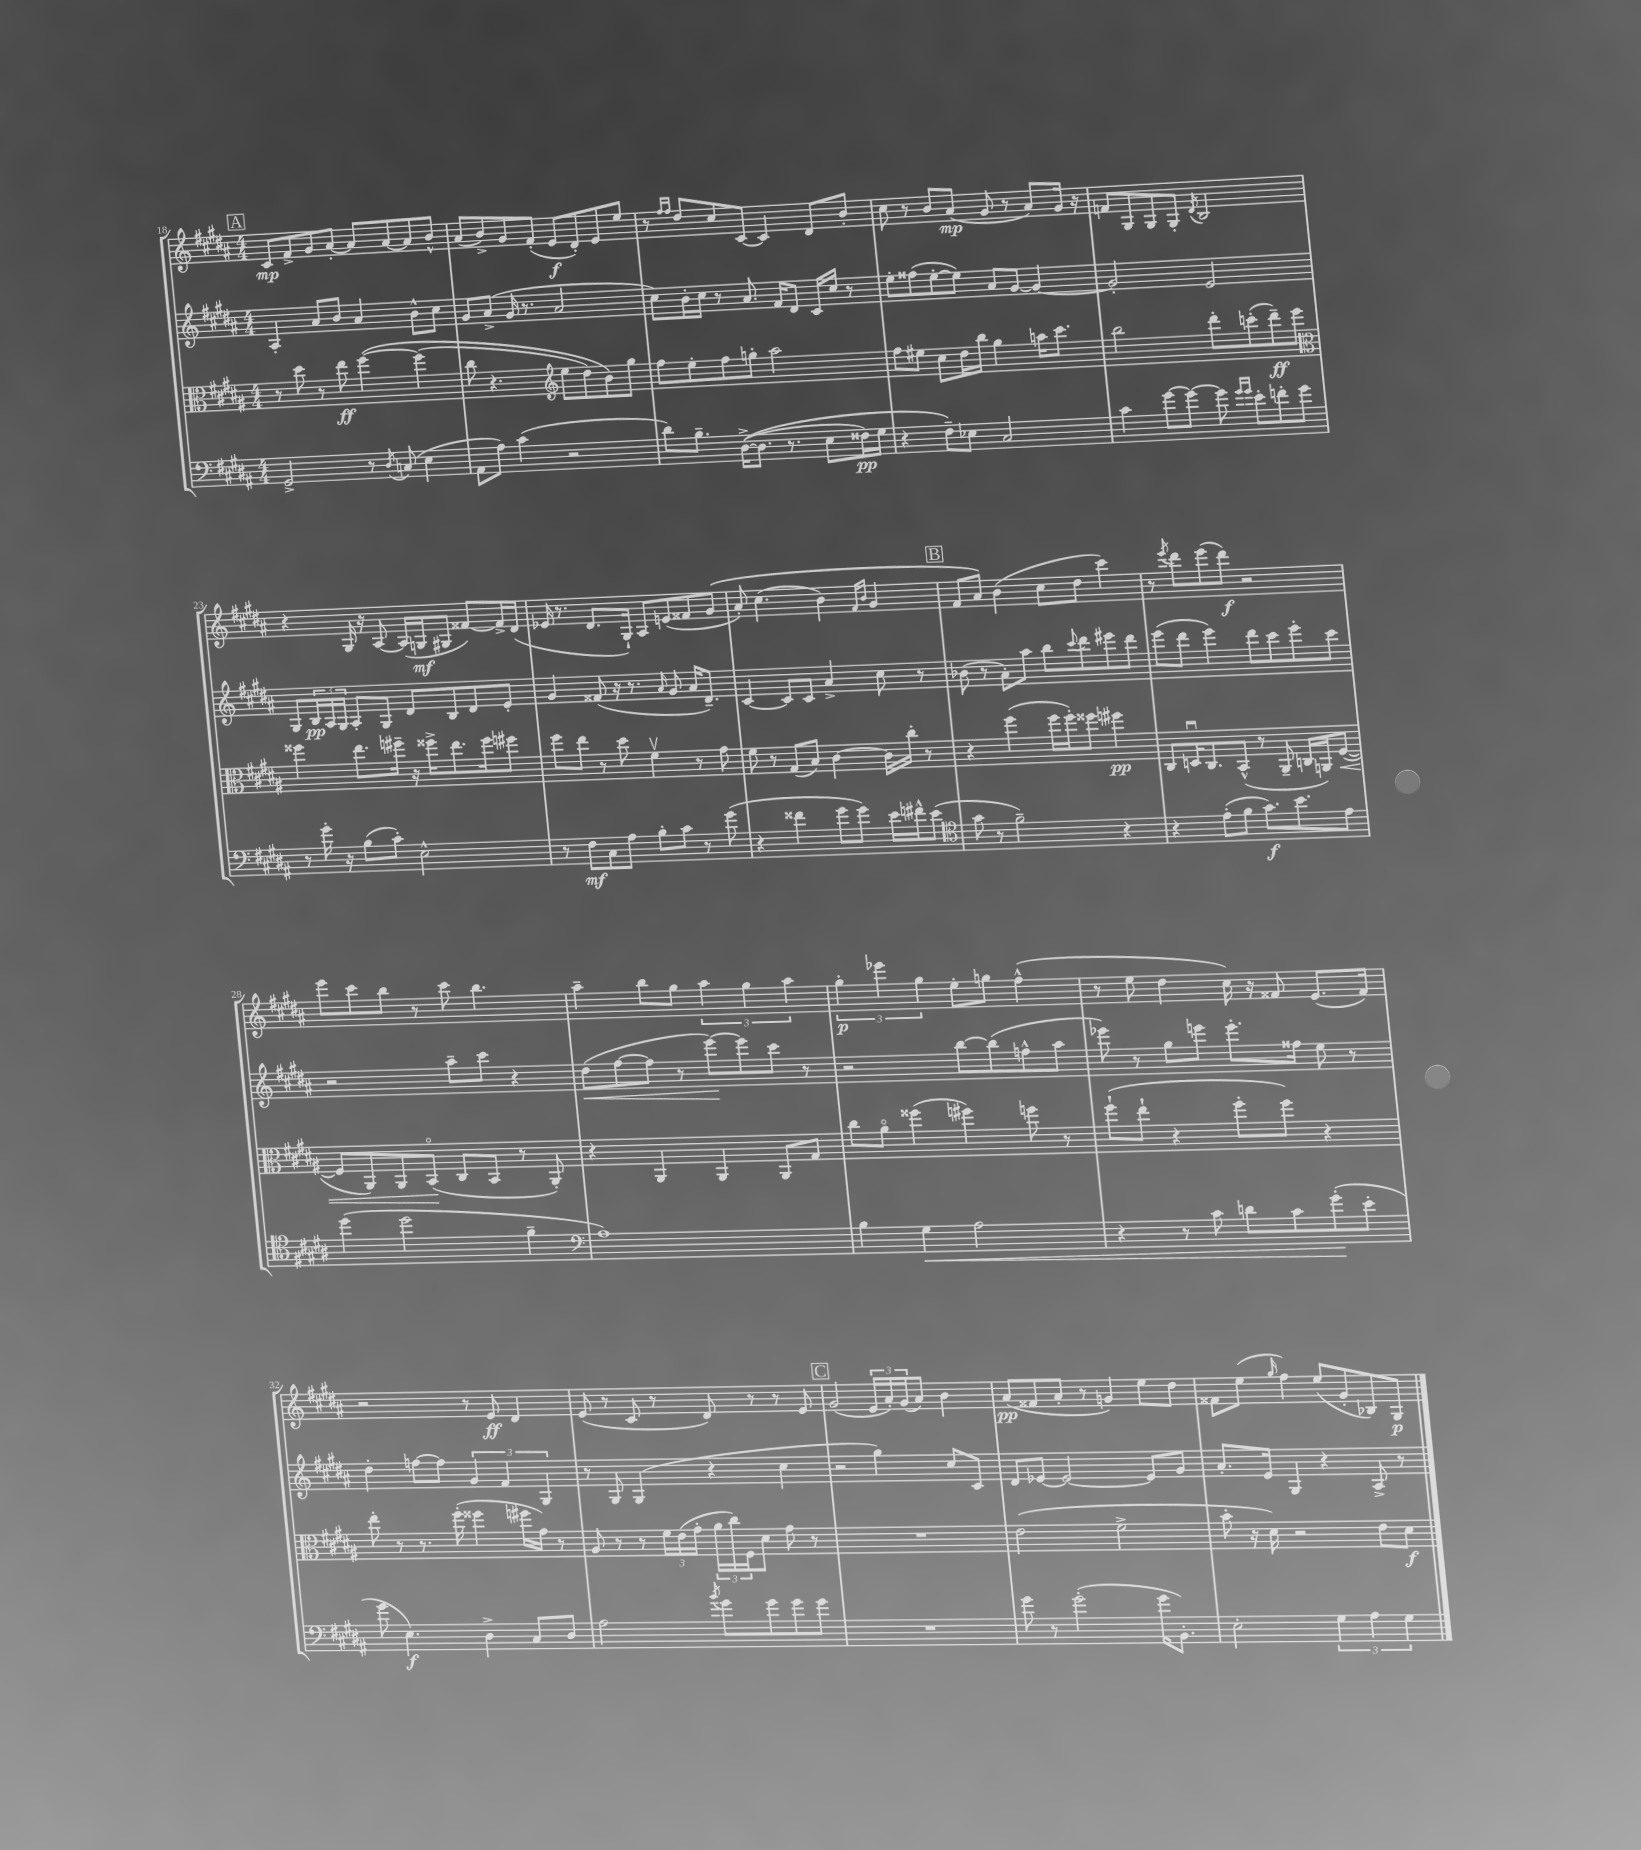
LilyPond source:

<<
\new StaffGroup <<
\new Staff = "s0" {
    \clef treble \key b \major \numericTimeSignature \time 4/4
    \mark \markup { \box "A" } cis'8\mp fis'8-> gis'8 ais'8~-. ais'8 ais'8~ ais'8 b'8-^ |
    ais'8( b'8->) gis'8 fis'8-.( e'8\f dis'8-.) e'8 e''8 |
    r8 \grace { fis''16 fis''16 } dis''8 cis''8 cis'8~ cis'4 dis'8 b'8-. |
    cis''8 r8 b'8 ais'8\mp( gis'8 r8 ais'8) gis'16 r16 |
    f'8 gis8 gis8 gis8-. \acciaccatura { dis'8 } b2 |
    r4 gis16 r16 ais8~ ais16( g16\mf gis8 fisis'8~) fisis'16-> dis'16( |
    ees'16 r8. dis'8. gis16-!) ais8 e'8( fisis'8 gis'8\( |
    ais'8-.) cis''4.( b'4) \grace { fis'16 b'16 } gis'4 |
    \mark \markup { \box "B" } fis'8 ais'8\) b'4( cis''8 dis''8 cis'''4) |
    r8 \acciaccatura { e'''8 } dis'''8 e'''8( dis'''8\f) r2 |
    e'''8 cis'''8 b''8 r8 cis'''8 b''4. |
    ais''4-- b''8 gis''8 \tuplet 3/2 { ais''4 gis''4 ais''4 } |
    \tuplet 3/2 { gis''4-.\p ees'''4 gis''4 } e''8-. g''8 fis''4-^( |
    r8 e''8 dis''4 cis''16) r16 fisis'8 e'8.( fisis'16) |
    r2 r8 e'8\ff dis'4 |
    e'8( r8 cis'8 r8 dis'8) r8 r8 e'8 |
    \mark \markup { \box "C" } gis'2( \tuplet 3/2 { e'16 ais'16-.) gis'16( } ais'8) b'4 |
    ais'8\pp( fisis'8 ais'8-. r8 g'4) e''8 dis''8 |
    fisis'8 e''8( \grace { gis''16 } fis''4) e''8( gis'8-. bes8) gis8\p \bar "|." |
}
\new Staff = "s1" {
    \clef treble \key b \major \numericTimeSignature \time 4/4
    \mark \markup { \box "A" } ais4-. ais'8 b'8 ais'4 b'8-^ cis''8 |
    gis'8 ais'8->( gis'16 r8. ais'2 |
    cis''8) b'16-. cis''16 r8 ais'8. fis'16 dis'8 cis'16 cis''16 r8 |
    e''8-. fisis''8( e''8~-. e''8) ais'8 gis'8~ gis'4~ |
    gis'2-. e'2 |
    gis8 \tuplet 3/2 { b16\pp ais16 gis16 } ais8-. gis8 dis'8 b8 dis'8 e'8-. |
    gis'4 fisis'8( r16 r8. \grace { ais'16 } gis'8 ais'16 dis'8.--) |
    cis'4~ cis'8 cis'8 ais'4-> cis''8 r8 |
    \mark \markup { \box "B" } bes'8( r8 ais'8-.) ais''8 b''8 \appoggiatura { cis'''8 } dis'''8 eis'''8 dis'''8 |
    e'''8( dis'''8 e'''4) dis'''8 cis'''8 e'''8-. cis'''8 |
    r2 ais''8-- cis'''8 r4 |
    dis''8\<( fis''8~ fis''8 r8 e'''8~\!) e'''8 cis'''8 r8 |
    r2 b''8~ b''8( f''8-^ ais''8 |
    ees'''8) r8 gis''8 e'''8 e'''8.-. fisis''16 e''8 r8 |
    dis''4-. f''8~ f''8 \tuplet 3/2 { gis'4 fis'4 gis4 } |
    r8 gis8 gis4( r4 cis''4 |
    \mark \markup { \box "C" } r2 gis''4) cis''8 cis'8 |
    dis'8 ees'8~ ees'2~ ees'8 gis'8 |
    ais'8.-. e'16 gis4 r4 ais8-> r8 \bar "|." |
}
\new Staff = "s2" {
    \clef alto \key b \major \numericTimeSignature \time 4/4
    \mark \markup { \box "A" } r8 dis''8 r8 e''8\ff fis''4~\( fis''4( |
    cis''8 r4. \clef treble e''8 dis''8) b'8\) gis''8 |
    fis''8 e''8-. fis''8 g''8-. ais''2 |
    fis''8 eis''8 cis''8 dis''16 b''16 gis''4 a''16 cis'''8. |
    b''2 dis'''8-. c'''8-.( dis'''8--\ff) e'''8 |
    \clef alto fisis''4 e''8. fis''16-- r16 fisis''16-> e''8. fisis''16 fis''8 |
    fis''8 e''8 r8 dis''8 fis'4\upbow r8 gis'8 |
    fis'8 r8 gis8( b8) cis'4~ cis'16 cis''16-. r8 |
    \mark \markup { \box "B" } r4 fis''4( fis''16 fis''16-.) fisis''8 fis''4\pp |
    cis8 d16\downbow cis8. b,8-^( r8 ais,8-- c16 a,16) fis8~\<( |
    fis8 ais,8) ais,8 b,8\flageolet\!( cis8 b,8 r8 ais,8-.) |
    r4 ais,4 ais,4 ais,8 gis8 |
    cis''8 ais'8\flageolet fisis''4( fis''4) f''8 r8 |
    fis''8-!( e''8-! r4 fis''8-. fis''8) r4 |
    e''8-. r8 r8. fis''16-.( fisis''4 fis''16 gis'16) r8 |
    ais8 r8 r8 \tuplet 3/2 { fis'16 e'16( gis'16-. } \tuplet 3/2 { ais'16 cis''16) fis16 } dis'8 gis'8 r8 |
    \mark \markup { \box "C" } R1 |
    e'2( fis'2-> |
    b'8-. r16 dis'16) r2 e'8 dis'8\f \bar "|." |
}
\new Staff = "s3" {
    \clef bass \key b \major \numericTimeSignature \time 4/4
    \mark \markup { \box "A" } gis,2-> r8 \acciaccatura { dis8 } c8( e4 |
    ais,8 ais8) cis'4( r2 |
    dis'8) b8.-- dis16~->(\( dis8. r8. e8 fisis16\pp) gis16 |
    r4 fis8--\) ees8 cis2 |
    cis'4 gis'8~ gis'8~ gis'8 \grace { gis'16 gis'16 } e'8-. f'8-. gis'8 |
    r8 gis'16-. r16 b8( cis'8-.) e2-^ |
    r8 fis8\mf cis8 ais8 b8-. cis'8 r8 gis'8( |
    r4 fisis'4 gis'8 gis'8) e'16 fis'16-^ e'8( |
    \mark \markup { \box "B" } \clef tenor gis'8 r8 fis'2--) r4 |
    r4 e'8-.( fis'8 gis'8.\f) b'8. e'8 |
    dis''4( dis''2 fis'4-- |
    \clef bass ais1) |
    b4 gis4\< ais2 |
    r4 r8 cis'8 d'8 cis'8 gis'8-.\!( e'8-. |
    gis'8 e4.\f) dis4-> cis8 dis8 |
    ais2 \acciaccatura { b'8 } gis'8 gis'8 gis'8 gis'8 |
    \mark \markup { \box "C" } R1 |
    gis'8 r8 gis'2-.( gis'16 b,8.-.) |
    e2-. \tuplet 3/2 { gis4 ais4 gis4 } \bar "|." |
}
>>
>>
\layout { \context { \Score currentBarNumber = #18 } }
